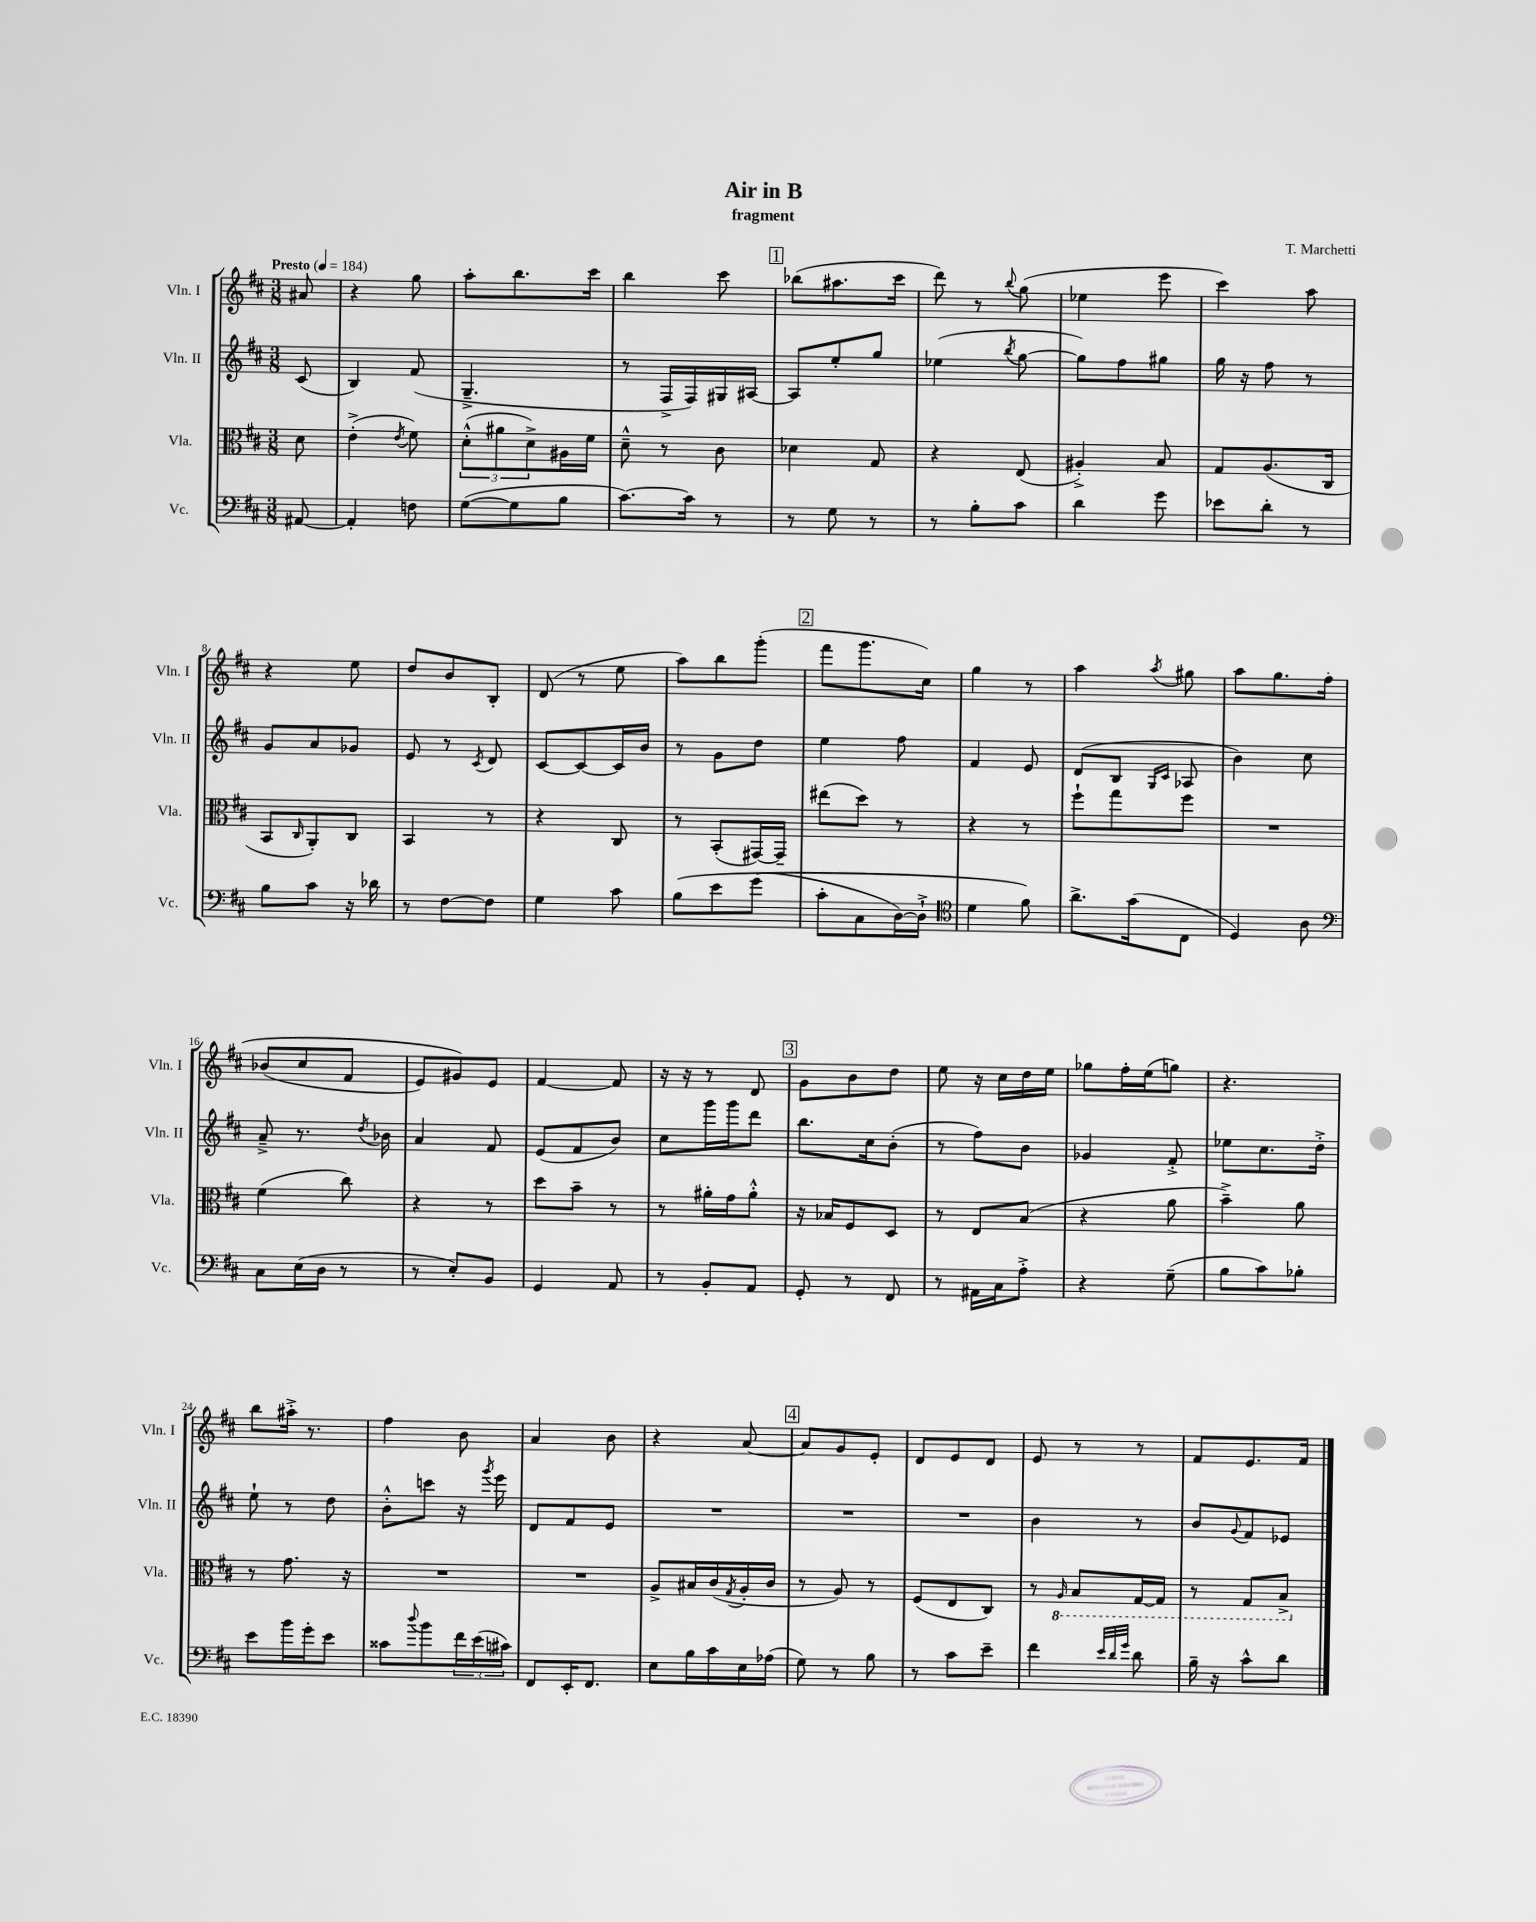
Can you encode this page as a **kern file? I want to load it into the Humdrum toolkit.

**kern	**kern	**kern	**kern
*staff4	*staff3	*staff2	*staff1
*clefF4	*clefC3	*clefG2	*clefG2
*k[f#c#]	*k[f#c#]	*k[f#c#]	*k[f#c#]
*M3/8	*M3/8	*M3/8	*M3/8
*MM184	*MM184	*MM184	*MM184
[8AA#/	8d\	(8c#/	8a#/
=	=	=	=
4AA#'/]	(4e'^\	4B/)	4r
.	8qe/	.	.
8F\	8f#\)	(8f#/	8gg\
=	=	=	=
([8G\L	(12d'^^\L	4.G~^/	8aa'\L
.	12a#\	.	.
8G\]	.	.	8.bb\
.	12d^\)	.	.
8B\J	16A#\L	.	.
.	16f#\JJ	.	16ccc#\Jk
=	=	=	=
[8.c#\L)	8d~^^\	8r	4bb\
.	8r	16F#^/LL	.
16c#\]Jk	.	16F#/)	.
8r	8c#\	16G#/	8ccc#\
.	.	[16A#/JJ	.
=	=	=	=
8r	4d-\	8A#/]L	(8bb-\L
8G\	.	8ee'/	8.aa#\
8r	8G/	8gg/J	.
.	.	.	16ccc#\Jk
=	=	=	=
8r	4r	(4ee-\	8ddd\)
8B'\L	.	.	8r
.	.	8qbb/	8qqbb/
8c#\J	(8E/	[8gg\	(8gg\
=	=	=	=
4d\	4A#'^/)	8gg\]L)	4ee-\
.	.	8ff#\	.
8g\	8B/	8gg#\J	8eee\
=	=	=	=
8e-\L	8G/L	16gg\	4ccc#\)
.	.	16r	.
8d'\J	(8.A/	8ff#\	.
8r	.	8r	8aa\
.	16C#/Jk	.	.
=	=	=	=
8B\L	8BB/L	8g/L	4r
.	16qqC#/	.	.
8c#\J	8AA'/)	8a/	.
16r	8C#/J	8g-/J	8ee\
16d-\	.	.	.
=	=	=	=
8r	4BB/	8e/	8dd/L
[8F#\L	.	8r	8b/
.	.	8qc#/	.
8F#\]J	8r	8d/	8B'/J
=	=	=	=
4G\	4r	[8c#/L	(8d/
.	.	8c#/_	8r
8c#\	8C#/	16c#/]L	8ee\
.	.	16b/JJ	.
=	=	=	=
&(8B\L	8r	8r	8aa\L)
8e\	(8BB'/L	8g\L	8bb\
(8g\J	[16GG#/L)	8dd\J	(8ggg'\J
.	16GG#~/]JJ	.	.
=	=	=	=
8c#'\L	(8ee#\L	4ee\	8fff#\L
8C#\	8dd\J)	.	8.ggg\
[16D\L)	8r	8ff#\	.
16D`^\]JJ	.	.	16cc#\Jk)
=	=	=	=
*clefC4	*	*	*
4d\	4r	4f#/	4gg\
8f#\&)	8r	8e/	8r
=	=	=	=
8.a^\L	8ff#`\L	(8d/L	4aa\
.	8gg\	8B/J	.
(16g\k	.	.	.
.	.	16qqG/LL	.
.	.	16qqc#/JJ	8qaa/
8C#\J	8ff#\J	8A-/	8gg#\
=	=	=	=
4D/)	4.r	4b\)	8aa\L
.	.	.	8.gg\
8A\	.	8cc#\	.
.	.	.	&(16ff#\Jk
=	=	=	=
*clefF4	*	*	*
8C#\L	(4f#\	8a~^/	(8b-/L
(16E\L	.	8.r	8cc#/
16D\JJ	.	.	.
8r	8cc#\)	.	8f#/J
.	.	8qdd/	.
.	.	16b-\	.
=	=	=	=
8r	4r	4a/	8e/L)
8E'/L)	.	.	8g#/&)
8BB/J	8r	8f#/	8e/J
=	=	=	=
4GG/	8dd\L	(8e/L	[4f#/
.	8b~\J	8f#/	.
8AA/	8r	8b/J)	8f#/]
=	=	=	=
8r	8r	8cc#\L	16r
.	.	.	16r
8BB'/L	16a#'\LL	16ggg\L	8r
.	16g\J	16ggg\J	.
8AA/J	8a#'^^\J	8ddd\J	8d/
=	=	=	=
8GG'/	16r	8.bb\L	8g\L
.	16B-/LK	.	.
8r	8F#/	.	8b\
.	.	16cc#\k	.
8FF#/	8D/J	(8b'\J	8dd\J
=	=	=	=
8r	8r	8r	8ee\
16AA#\LL	8E/L	8ff#\L)	16r
16C#\J	.	.	16cc#\LL
8A'^\J	(8B/J	8b\J	16dd\
.	.	.	16ee\JJ
=	=	=	=
4r	4r	4g-/	8gg-\L
.	.	.	16ff#'\L
.	.	.	(16ee\J
(8G~\	8a\	8f#'^/	8gg\J)
=	=	=	=
8B\L	4b~^\)	8ee-\L	4.r
8c#\)	.	8.cc#\	.
8B-'\J	8a\	.	.
.	.	16dd'^\Jk	.
=	=	=	=
8e\L	8r	8ee`\	8bb\L
16b\L	8.g\	8r	16aa#'^\Jk
16g'\J	.	.	8.r
8e\J	.	8dd\	.
.	16r	.	.
=	=	=	=
8c##\L	4.r	8b'^^\L	4ff#\
8qqdd/	.	.	.
8b\	.	8ccc\J	.
24f#\L	.	16r	8b\
(24e\	.	.	.
.	.	8qggg/	.
.	.	16eee\	.
24c#\JJ)	.	.	.
=	=	=	=
8FF#/L	4.r	8d/L	4a/
16EE'/K	.	8f#/	.
8.FF#/J	.	.	.
.	.	8e/J	8b\
=	=	=	=
8E\L	8A^/L	4.r	4r
16B\L	16B#/L	.	.
16c#\	(16c#/	.	.
.	8qG/	.	.
16E\	16A'/	.	[8a/
(16A-\JJ	16c#/JJ	.	.
=	=	=	=
8G\)	8r	4.r	8a/]L
8r	8A/)	.	8g/
8B\	8r	.	8e'/J
=	=	=	=
8r	(8F#/L	4.r	8d/L
8c#\L	8E/	.	8e/
8e~\J	8C#/J)	.	8d/J
=	=	=	=
4f#\	8r	4b\	8e/
.	16qqAA/	.	.
.	8BB/L	.	8r
32qqe/LLL	.	.	.
32qqd/	.	.	.
32qqg/JJJ	.	.	.
8d\	[16GG/L	8r	8r
.	16GG/]JJ	.	.
=	=	=	=
16B~\	8r	8b/L	8f#/L
16r	.	.	.
.	.	8qqg/	.
8c#^^\L	8GG/L	8f#/	8.e/
8d\J	8BB^/J	8e-/J	.
.	.	.	16f#/Jk
==	==	==	==
*-	*-	*-	*-
